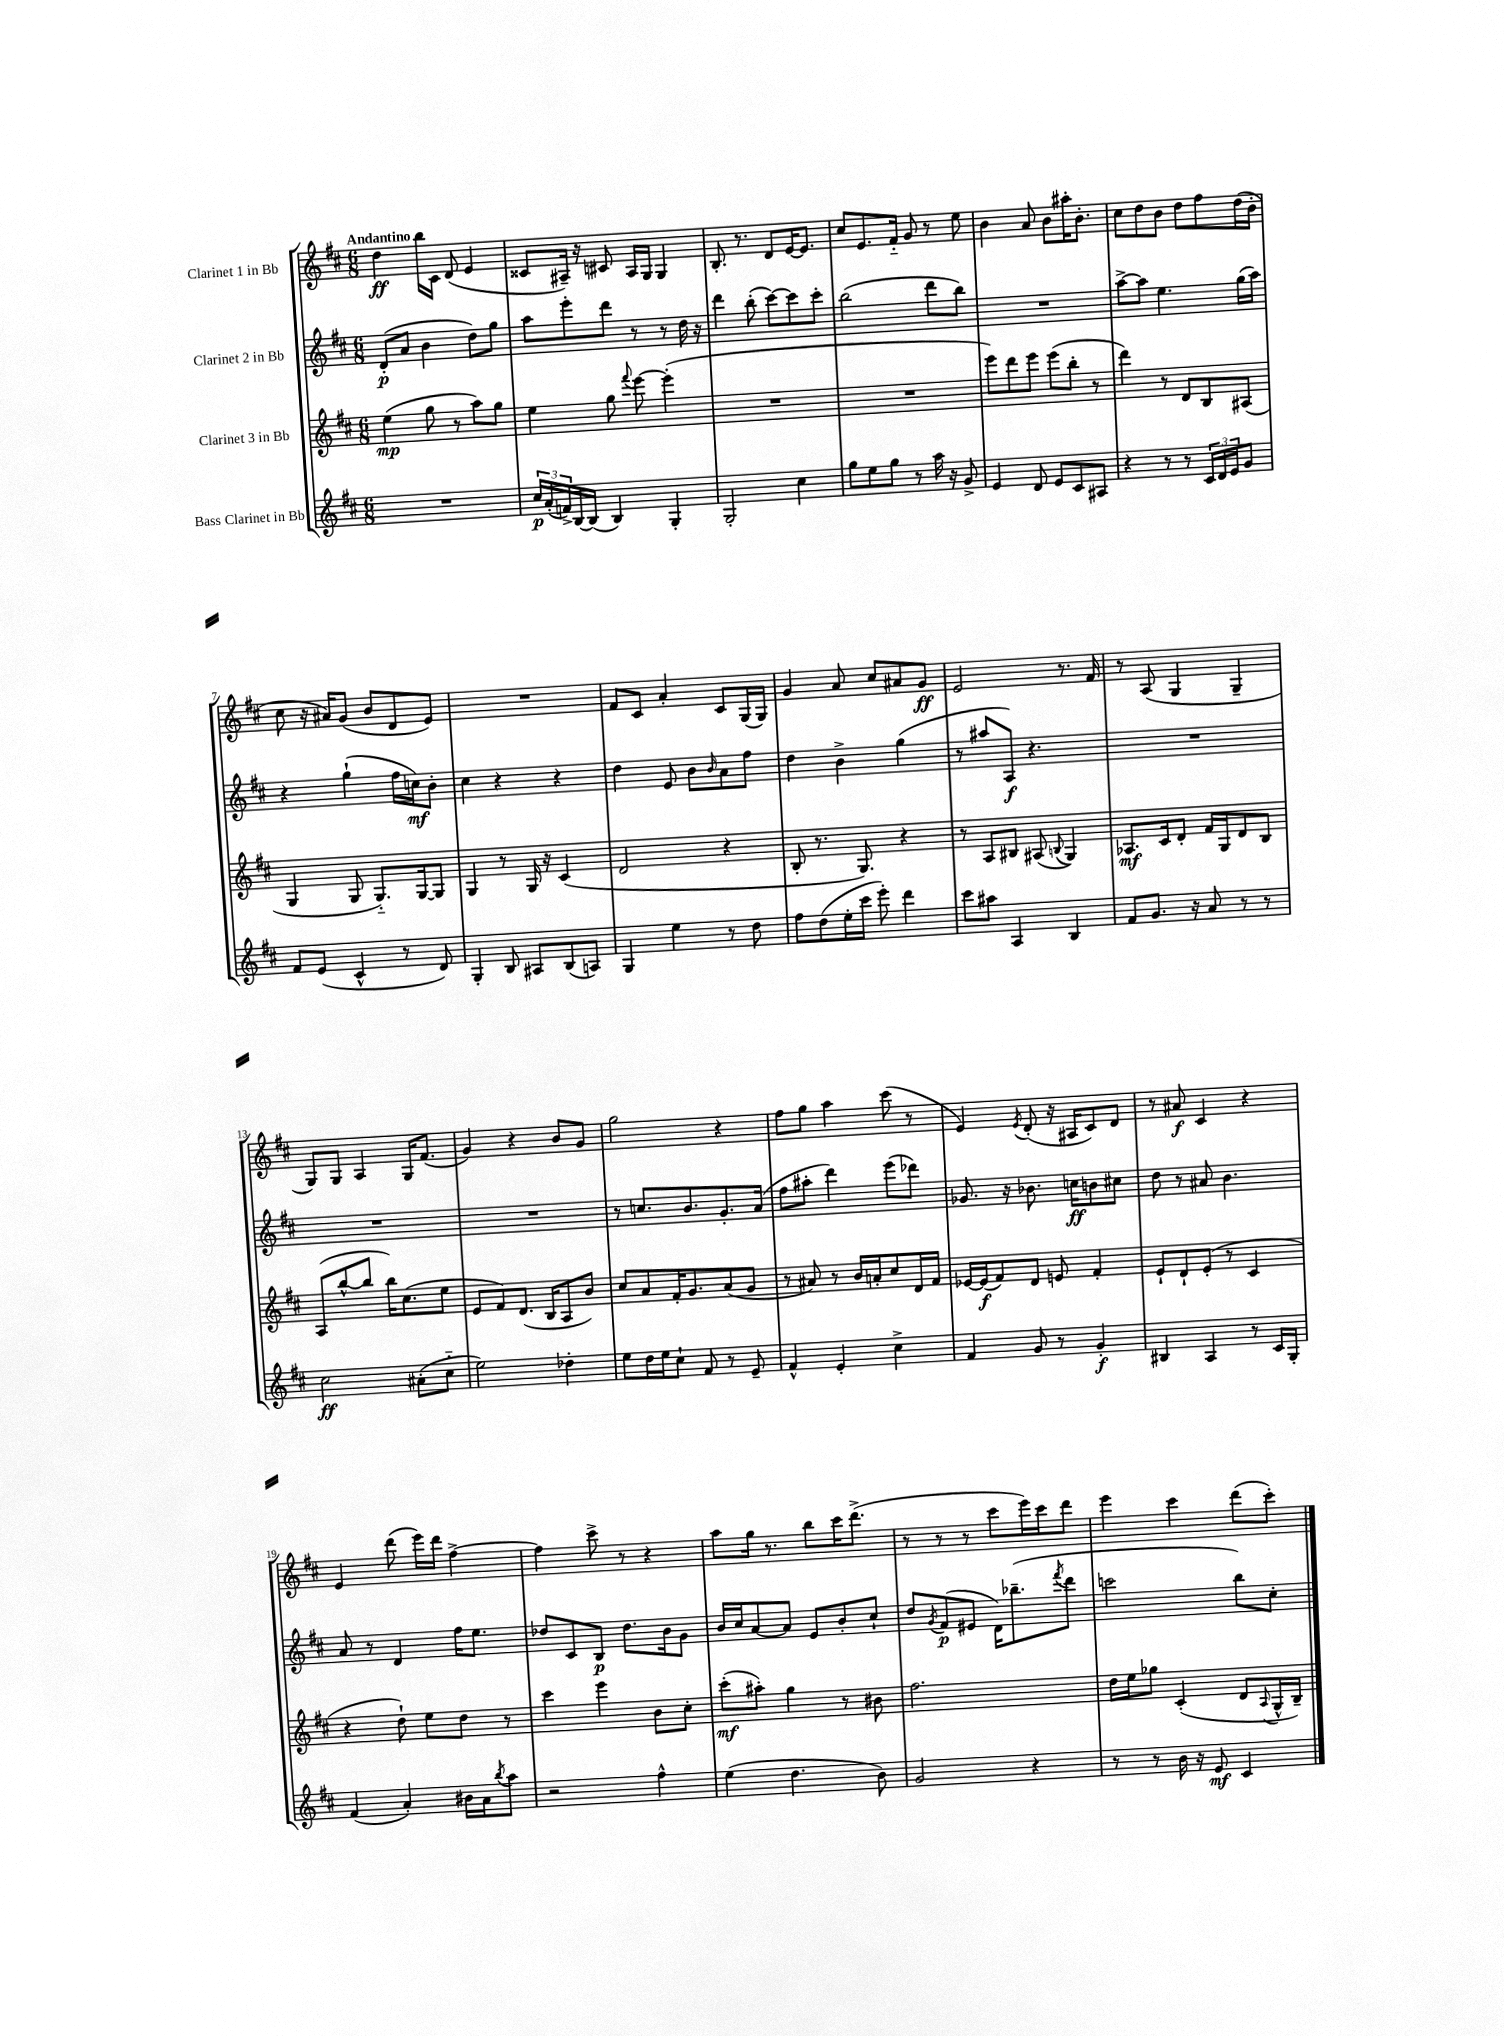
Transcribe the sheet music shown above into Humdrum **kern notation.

**kern	**kern	**kern	**kern
*staff4	*staff3	*staff2	*staff1
*clefG2	*clefG2	*clefG2	*clefG2
*k[f#c#]	*k[f#c#]	*k[f#c#]	*k[f#c#]
*M6/8	*M6/8	*M6/8	*M6/8
2.r	(4ee	(8d'	4dd
.	.	8a	.
.	8gg	4b	16bb
.	.	.	16c#
.	8r	.	(8d
.	8aa)	8dd)	4e
.	8gg	8gg	.
=	=	=	=
24cc#	4ee	8aa	8c##
(24a'	.	.	.
24f^)	.	.	.
[16B	.	8eee'	16A#~)
(16B]	.	.	16r
4B)	8gg	8ddd	8c#
.	8qqfff#	.	.
.	[8eee	8r	16A#
.	.	.	16G
4G'	(4eee']	8r	4G
.	.	16dd	.
.	.	16r	.
=	=	=	=
2G'	2.r	4ddd	8.B'
.	.	.	8.r
.	.	(8bb'	.
.	.	[8ccc#)	8d
4cc#	.	8ccc#]	[16e
.	.	.	8.e]
.	.	8ccc#'	.
=	=	=	=
8gg	2.r	(2bb	8cc#
8ee	.	.	8.e
8gg	.	.	.
.	.	.	16f#'~
8r	.	.	8g
16aa	.	8ddd	8r
16r	.	.	.
8g^	.	8bb)	8ee
=	=	=	=
4e	8eee)	2.r	4b
.	8ddd	.	.
8d	8eee	.	8a
8e	(8eee	.	8b
8c#	8bb'	.	16aa#'
.	.	.	8.b'
8A#	8r	.	.
=	=	=	=
4r	4ddd)	[8aa^	8cc#
.	.	8aa]	8dd
8r	8r	4.ee	8b
8r	8d	.	8dd
24c#	8B	.	8ff#
24d	.	.	.
24e	.	.	.
8g	(8A#	(16gg	(16dd
.	.	16aa)	16b'
=	=	=	=
8f#	4G	4r	8cc#
(8e	.	.	16r
.	.	.	16a#)
4c#^^	8G	(4gg`	(8g
.	8.G'~)	.	8b
8r	.	16ff#	8d
.	[16G	16cc)	.
8d)	8G]	8b'	8e)
=	=	=	=
4G'	4G	4cc#	2.r
8B	8r	4r	.
8A#	16G	.	.
.	16r	.	.
(8B	(4c#	4r	.
8A)	.	.	.
=	=	=	=
4G	2d	4dd	8f#
.	.	.	8c#
4ee	.	8e	4a'
.	.	8b	.
.	.	16qqb	.
8r	4r	8a	8c#
8dd	.	8ff#	(16G
.	.	.	16G)
=	=	=	=
8ff#	8B'	4dd	4g
(8dd	8.r	.	.
16ee'	.	4b^	8a
16ccc#	8.G)	.	.
8eee')	.	.	8cc#
4ddd	4r	(4gg	8a#
.	.	.	8g
=	=	=	=
8ccc#	8r	8r	2e
8aa#	8A	8aa#	.
4A	8B#	8A)	.
.	(8A#	4.r	.
.	8qqB	.	.
4B	4G)	.	8.r
.	.	.	16f#
=	=	=	=
8f#	8.A-	2.r	8r
8.g	.	.	(8A
.	16c#	.	.
.	8d'	.	4G
16r	.	.	.
8a	16f#	.	.
.	16G	.	.
8r	8d	.	4G~
8r	8B	.	.
=	=	=	=
2cc#	(8A	2.r	8G)
.	[8bb^^	.	8G
.	8bb]	.	4A
.	16bb)	.	.
.	(8.cc#	.	.
(8a#'	.	.	16G
.	.	.	(8.f#
8cc#'~	8ee	.	.
=	=	=	=
2ee)	8e	2.r	4g)
.	8f#)	.	.
.	(8.d	.	4r
.	16B	.	.
4dd-'	8A	.	8b
.	8b)	.	8g
=	=	=	=
8ee	8cc#	8r	2gg
16dd	8a	8.cc	.
16ee	.	.	.
8cc#`	16f#'	.	.
.	8.g	8.b	.
8f#	.	.	.
8r	(8a	8.g'	4r
8e~	8g	.	.
.	.	(16a	.
=	=	=	=
4f#^^	8r	8ff#	8ff#
.	8a#)	8aa#'	8gg
4e'	8r	4ddd)	4aa
.	16b	.	.
.	16a'	.	.
4cc#^	8cc#	(8eee	(8ccc#
.	16d	8ddd-)	8r
.	16f#	.	.
=	=	=	=
4f#	[16e-	8.g-	4e)
.	(16e-]	.	.
.	8f#)	.	.
.	.	16r	.
.	.	.	8qe
8g	8d	8.b-	(8d'
8r	8e	.	16r
.	.	16cc	16A#
4g'	4f#'	8b	8c#)
.	.	8cc#	8d
=	=	=	=
4B#	8e`	8dd	8r
.	8d`	8r	8a#
4A	(8e'	8a#	4c#
.	8r	4.b	.
8r	4c#	.	4r
16c#	.	.	.
16G'	.	.	.
=	=	=	=
(4f#	4r	8a	4e
.	.	8r	.
4a')	8dd`)	4d	(8ddd
.	8ee	.	16eee)
.	.	.	16ddd
16b#	8dd	16ff#	[4ff#^
16a	.	8.ee	.
8qbb	.	.	.
8aa	8r	.	.
=	=	=	=
2r	4ccc#	8dd-	4ff#]
.	.	8c#	.
.	4eee	8B	8ccc#^
.	.	8.dd-	8r
4ff#^^	8b	.	4r
.	.	16b	.
.	8cc#'	8g	.
=	=	=	=
(4ee	(8ccc#'	16b	8aa
.	.	16cc#	.
.	8aa#')	[8a	16gg
.	.	.	8.r
4.dd	4gg	8a]	.
.	.	8e	8bb
.	8r	8b'	16ccc#
.	.	.	(8.ddd^
8b)	8b#	8cc#`	.
=	=	=	=
2g	2.ff#	8dd	8r
.	.	8qg	.
.	.	(8f#	8r
.	.	8e#	8r
.	.	16d)	8ccc#
.	.	(8.bb-~	.
4r	.	.	16eee)
.	.	.	16ccc#
.	.	8qfff#	.
.	.	8ddd	8ddd
=	=	=	=
8r	16dd	2ccc	4eee
.	16ee	.	.
8r	8gg-	.	.
16b	(4c#'	.	4ccc#
16r	.	.	.
8e	.	.	.
4c#	8d	8bb)	(8ddd
.	8qqA	.	.
.	16G^^	8cc#'	8ccc#')
.	16B~)	.	.
==	==	==	==
*-	*-	*-	*-
